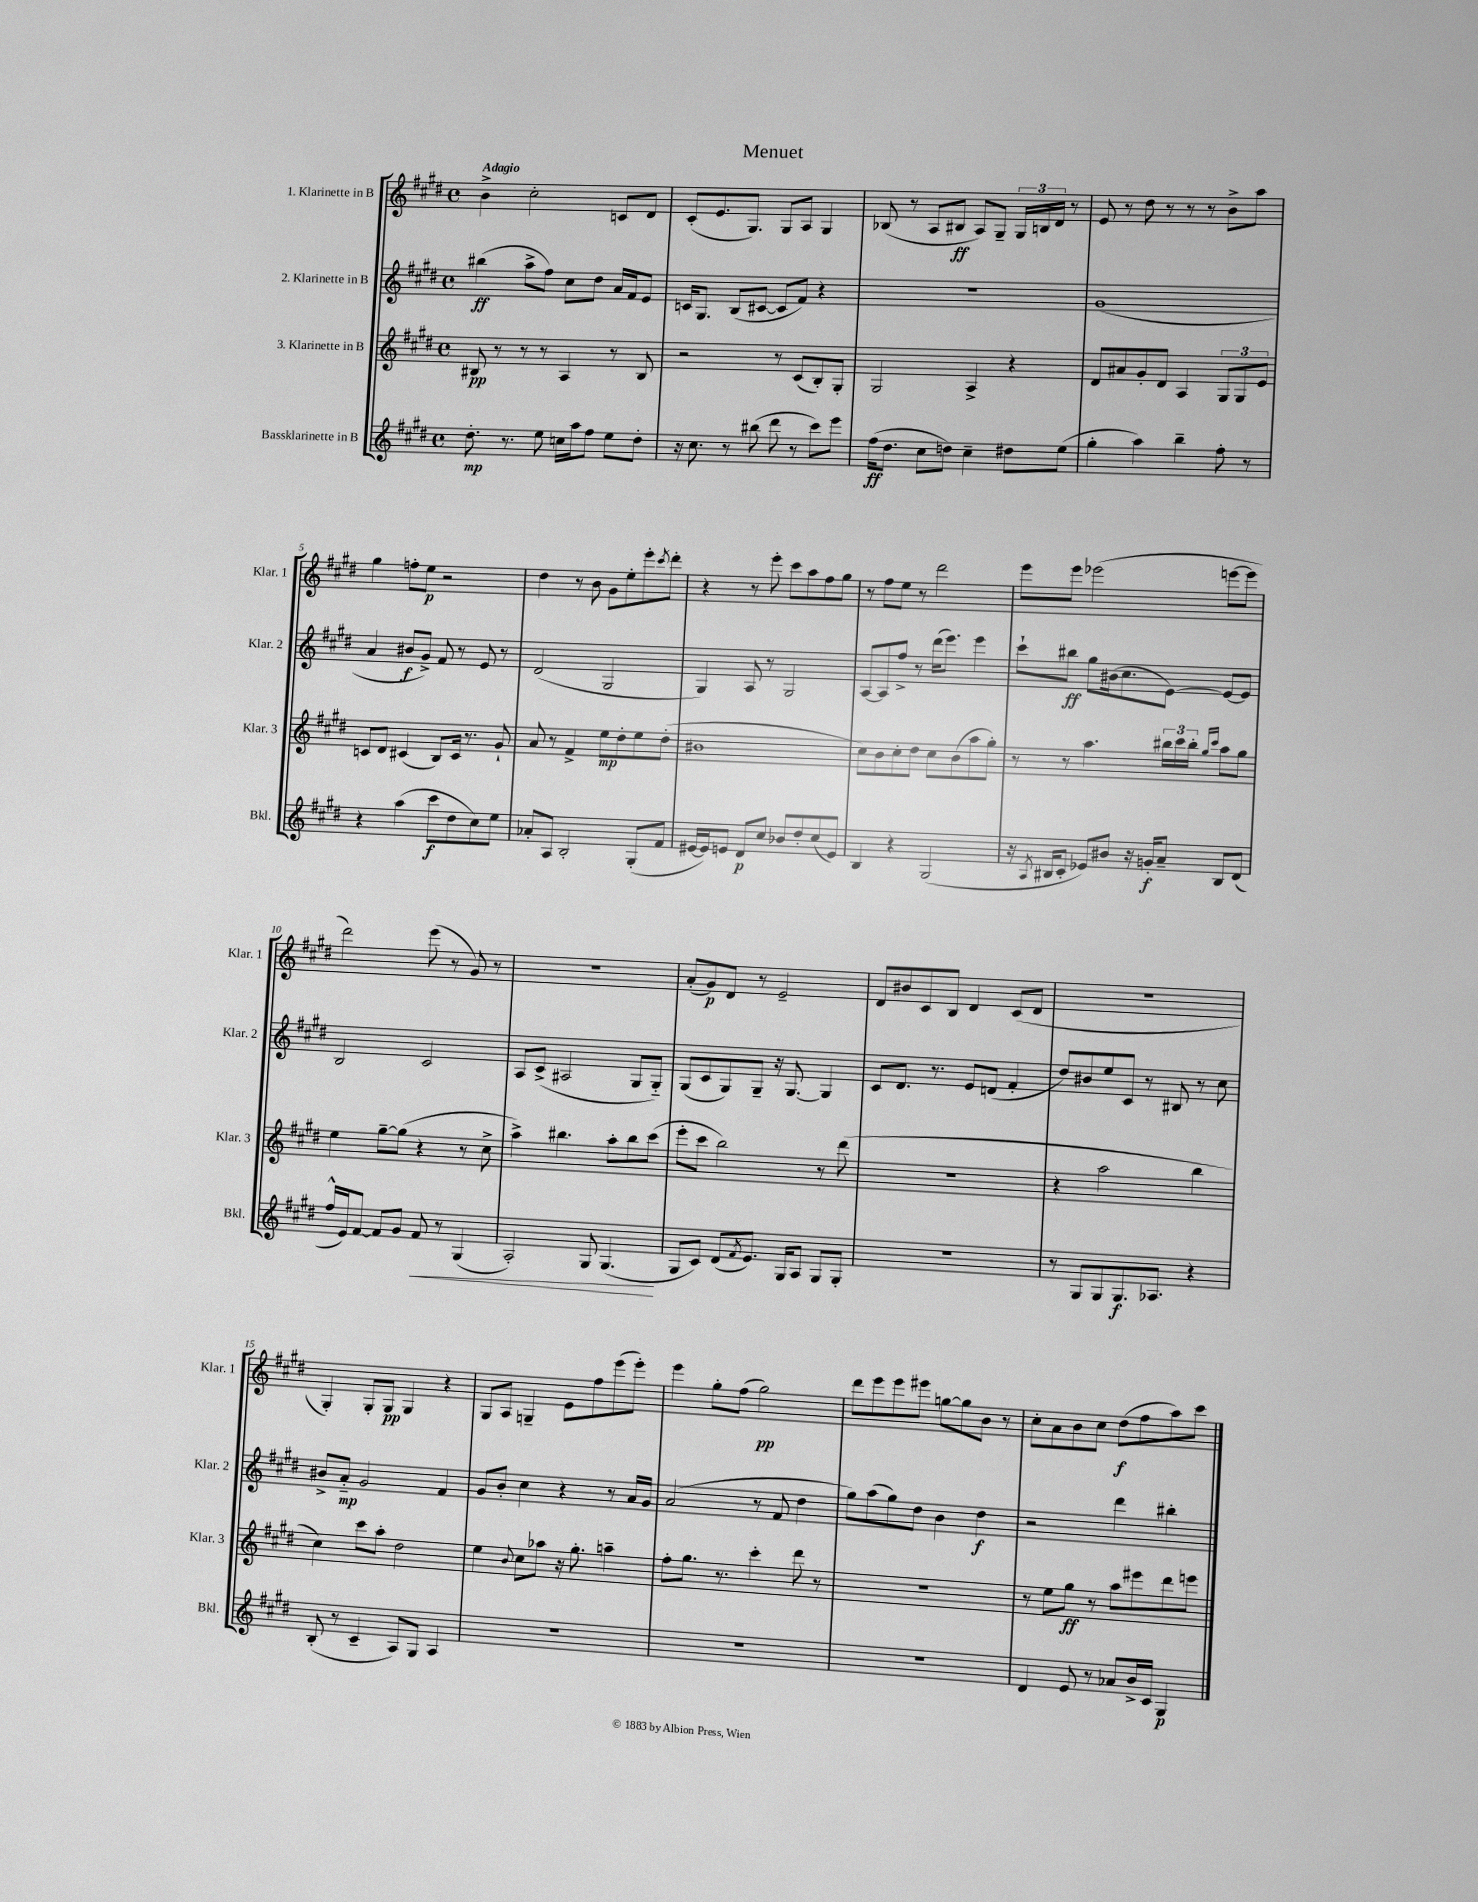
\header { title = "Menuet" }
<<
\new StaffGroup <<
\new Staff = "s0" \with { instrumentName = "1. Klarinette in B" shortInstrumentName = "Klar. 1" } {
    \clef treble \key e \major \defaultTimeSignature \time 4/4 \tempo "Adagio"
    b'4-> cis''2-. c'8 dis'8 |
    cis'8-.( e'8. gis8.) gis8 a8 gis4 |
    bes8( r8 a8 bis8\ff a8) gis8-- \tuplet 3/2 { gis16 b16 dis'16 } r8 |
    e'8 r8 dis''8 r8 r8 r8 b'8-> a''8 |
    gis''4 f''8-. e''8\p r2 |
    dis''4 r8 b'8 gis'8 e''8-. e'''8-. \acciaccatura { cis'''8 } dis'''8-. |
    r4 r8 e'''8-. cis'''8 a''8 fis''8 gis''8 |
    r8 fis''8 e''8 r8 dis'''2 |
    e'''8 e'''8 ees'''2( e'''8~ e'''8 |
    dis'''2) e'''8( r8 gis'8) r8 |
    R1 |
    a'8-.( gis'8\p) dis'8 r8 e'2-- |
    dis'8 bis'8 cis'8 b8 dis'4 cis'8( dis'8 |
    R1 |
    gis4-.) gis8-. gis8\pp gis4 r4 |
    gis8 a8 g4-- e'8 fis''8 e'''8( e'''8-.) |
    e'''4 gis''8-. fis''8( gis''2\pp) |
    dis'''8 e'''8 e'''8 eis'''8 g''8~ g''8 b'8 r8 |
    cis''8-. a'8 b'8 cis''8 dis''8\f( fis''8 a''8) cis'''8 \bar "|." |
}
\new Staff = "s1" \with { instrumentName = "2. Klarinette in B" shortInstrumentName = "Klar. 2" } {
    \clef treble \key e \major \defaultTimeSignature \time 4/4
    bis''4\ff( a''8-> fis''8) cis''8 dis''8 a'16 fis'16 e'8 |
    c'16 gis8. b8( cis'8~ cis'8 fis'8) r4 |
    R1 |
    gis'1( |
    a'4 bis'8\f gis'8->) fis'8 r8 e'8 r8 |
    dis'2( gis2 |
    gis4) a8 r8 gis2 |
    a8~ a8 fis''8-> r8 dis'''16( e'''8.) e'''4 |
    cis'''8-! bis''8\ff gis''8 bis'16( cis''8. e'8~) e'8~ e'8 |
    b2 cis'2 |
    a8 cis'8->( ais2 gis8 gis8-_) |
    gis8( cis'8 gis8) gis8-- r16 gis8.~ gis4 |
    cis'8 dis'8. r8. e'8 d'8( fis'4-. |
    dis''8) bis'8 e''8 cis'8 r8 bis8 r8 cis''8 |
    bis'8-> a'8-_\mp gis'2 fis'4 |
    gis'8 b'8-. cis''4 r4 r8 a'16 gis'16 |
    a'2( r8 fis'8 dis''4 |
    gis''8) a''8( gis''8) dis''8 b'4 dis''4\f |
    r2 dis'''4 bis''4-. \bar "|." |
}
\new Staff = "s2" \with { instrumentName = "3. Klarinette in B" shortInstrumentName = "Klar. 3" } {
    \clef treble \key e \major \defaultTimeSignature \time 4/4
    bis8\pp r8 r8 r8 a4 r8 bis8 |
    r2 r8 cis'8( b8-.) gis8-. |
    gis2 a4-> r4 |
    dis'8 ais'8 gis'8-. dis'8 a4 \tuplet 3/2 { gis8 gis8 e'8 } |
    c'8 dis'8 cis'4( b8) cis'16 r8. gis'8-! |
    a'8 r8 fis'4-> e''8\mp dis''8-. e''8 dis''8-.( |
    bis'1 |
    cis''8) b'8 cis''8-. dis''8 cis''8 b'8( a''8 gis''8-.) |
    r8 r8 a''4. \tuplet 3/2 { bis''16 cis'''16 bis''16-. } \grace { gis''16 cis'''16 } a''8 gis''8 |
    e''4 gis''8~-- gis''8( r4 r8 cis''8-> |
    a''4->) bis''4. a''8-. bis''8 cis'''8( |
    e'''8-. cis'''8 b''2) r8 dis'''8( |
    R1 |
    r4 a''2 b''4 |
    cis''4) cis'''8 a''8-. dis''2 |
    e''4 \appoggiatura { b'8 } cis''8 aes''8 r16 gis''8.-. a''4-- |
    fis''8-. gis''8. r8. cis'''4-. dis'''8 r8 |
    r1 |
    r8 e''8 gis''8\ff r8 a''8 eis'''8 dis'''8 e'''8 \bar "|." |
}
\new Staff = "s3" \with { instrumentName = "Bassklarinette in B" shortInstrumentName = "Bkl." } {
    \clef treble \key e \major \defaultTimeSignature \time 4/4
    dis''8.-.\mp r8. e''8 c''16 a''16 fis''8 e''8 dis''8-. |
    r16 cis''8. r8 bis''8( dis'''8 r8 cis'''8) e'''8 |
    fis''16\ff( dis''8. cis''8 d''8) cis''4-- dis''8 e''8( |
    gis''4-. a''4) b''4-- fis''8-. r8 |
    r4 a''4( cis'''8\f dis''8 cis''8) e''8 |
    aes'8-. a8 b2-. gis8-.( fis'8 |
    eis'16~ eis'16) e'8 dis'8\p cis''8 bes'8 dis''8-. cis''8( e'8) |
    b4 r4 gis2( |
    r16 \acciaccatura { a8 } bis16 cis'8-. ees'8) bis'8 r16 g'16-.\f a'8-- bis8 dis'8( |
    fis''16-^ e'16) fis'8~ fis'8 gis'8 fis'8\< r8 gis4( |
    a2-.) gis8 gis4.\!( |
    gis8 cis'8) dis'8( \acciaccatura { fis'8 } e'8.) gis16 a8 gis8 gis8-. |
    R1 |
    r8 gis8 gis8 gis8.\f aes8. r4 |
    b8-.( r8 cis'4-- a8) gis8 a4 |
    R1 |
    R1 |
    R1 |
    dis'4 e'8 r8 aes'8 b'16-> cis'16 gis4\p \bar "|." |
}
>>
>>
